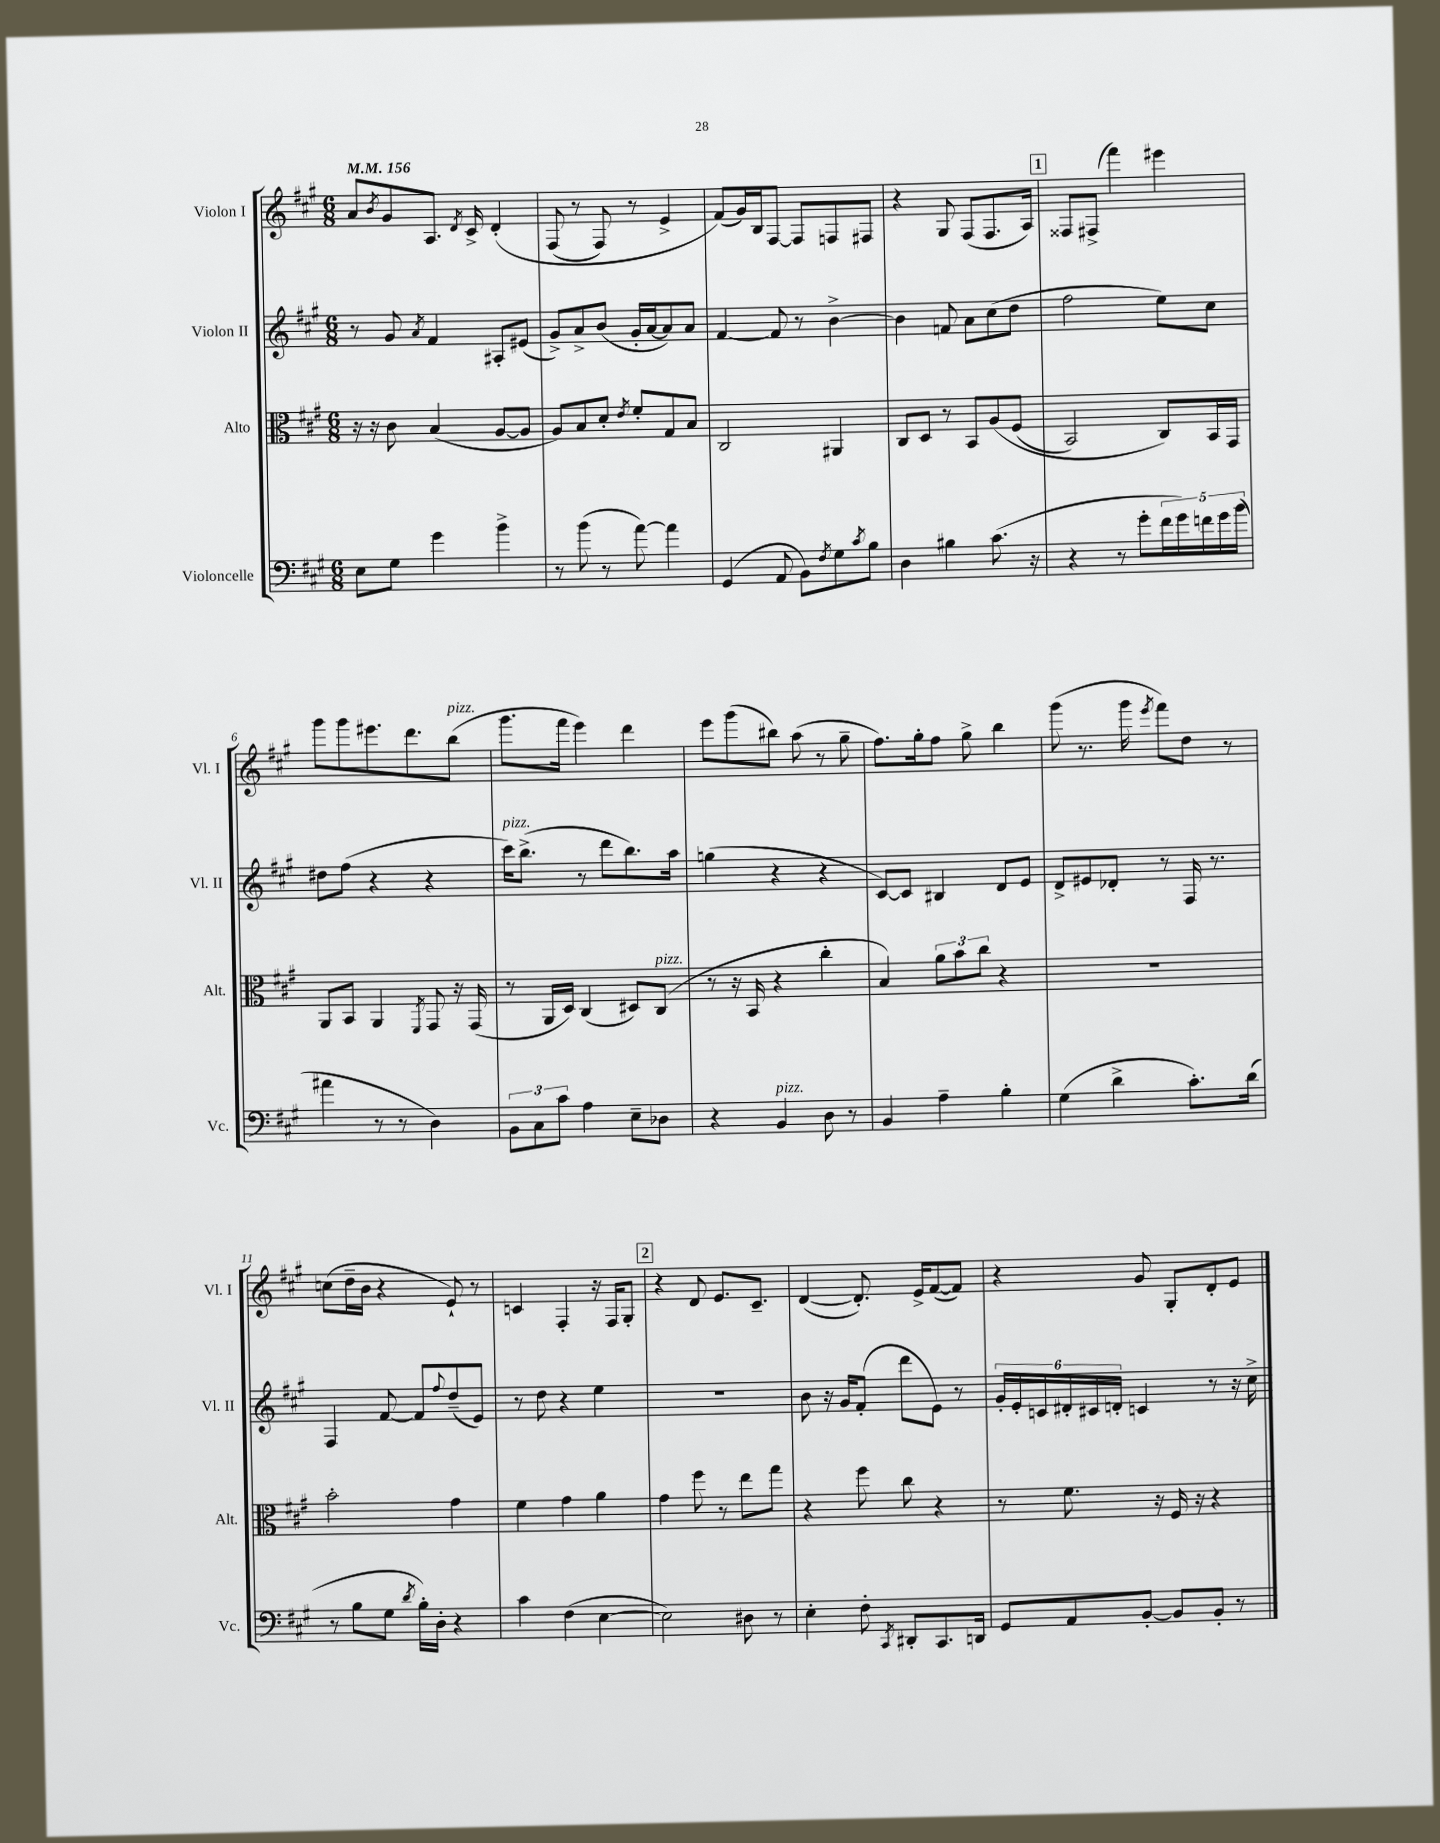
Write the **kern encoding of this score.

**kern	**kern	**kern	**kern
*part4	*part3	*part2	*part1
*staff4	*staff3	*staff2	*staff1
*I"Violoncelle	*I"Alto	*I"Violon II	*I"Violon I
*I'Vc.	*I'Alt.	*I'Vl. II	*I'Vl. I
*clefF4	*clefC3	*clefG2	*clefG2
*k[f#c#g#]	*k[f#c#g#]	*k[f#c#g#]	*k[f#c#g#]
*M6/8	*M6/8	*M6/8	*M6/8
*MM156	*MM156	*MM156	*MM156
=1	=1	=1	=1
8E\L	16r	8r	8a/L
.	16r	.	.
.	.	.	8qb/
8G#\J	8c#\	8g#/	8g#/
.	.	8qa/	.
4g#\	(4B/	4f#/	8.A/J
.	.	.	8qd/
.	.	.	16c#^/
4b^\	[8A/L	8A#X'/L	(4d'/
.	8A/J]	(8e#X/J	.
=2	=2	=2	=2
8r	8A/L)	8g#^/L)	(8F#/
(8b\	8B/	8a^/	8r
8r	8d'/J	(8b/J	8F#/)
.	8qe/	.	.
[8a\)	8f#'/L	16g#'/LL	8r
.	.	[16a/J	.
4a\]	8G#/	8a/])	4e^/
.	8B/J	8a/J	.
=3	=3	=3	=3
(4GG#/	2C#/	[4f#/	(8f#/L)
.	.	.	16g#/L)
.	.	.	16B/J
8AA/	.	8f#/]	[8F#/J
8BB\L)	.	8r	8F#/L]
8qF#/	.	.	.
8G#\	4AA#X/	[4b^\	8Fn/
8qc#/	.	.	.
8B\J	.	.	8F#X/J
=4	=4	=4	=4
4D\	8C#/L	4b\]	4r
.	8D/J	.	.
4B#X\	8r	8fn/	8G#/
.	8BB/L	8a\L	(8F#/L
(8.c#\	(8A/	(8cc#\	8.F#/
.	(8F#/J	8dd\J	.
16r	.	.	16A/Jk)
!!LO:REH:place=s1:t=1
=5	=5	=5	=5
4r	2BB/)	2ff#\	8F##X/L
.	.	.	(8F#X^/J
8r	.	.	4fff#\)
8g#'\L	.	.	.
20f#\L	8C#/L)	8ee\L)	4eee#X\
20g#\)	.	.	.
20fn\	.	.	.
.	16BB/L	8cc#\J	.
20g#\	.	.	.
.	16GG#/JJ	.	.
(20b\JJ	.	.	.
!!LO:LB:g=z
=6	=6	=6	=6
4a#X\	8AA/L	8dd#X\L	8ggg#\L
.	8BB/J	(8ff#\J	8ggg#\
8r	4AA/	4r	8.eee#X\
8r	.	.	.
.	.	.	8.ddd\
.	8qFF#/	.	.
4D\)	8GG#/	4r	.
!	!	!	!LO:TX:a:i:t=pizz.
.	16r	.	(8bb\J
.	(16GG#/	.	.
=7	=7	=7	=7
!	!	!LO:TX:a:i:t=pizz.	!
12BB\L	8r	16ccc#\KL)	8.ggg#\L
.	.	(8.bb^\J	.
12C#\	.	.	.
.	16AA/LL	.	.
12c#\J	.	.	.
.	16D/JJ)	.	16fff#\Jk
4A\	(4C#/	8r	4eee\)
.	.	8ddd\L	.
8E~\L	8D#X/L)	8.bb\)	4ddd\
!	!LO:TX:a:i:t=pizz.	!	!
8D-X\J	(8C#/J	.	.
.	.	16aa\Jk	.
=8	=8	=8	=8
4r	8r	(4ggn\	8eee\L
.	16r	.	(8ggg#\
.	16BB/	.	.
!LO:TX:a:i:t=pizz.	!	!	!
4BB/	4r	4r	8bb#X\J)
.	.	.	(8aa\
8D\	4cc#'\	4r	8r
8r	.	.	8gg#~\
=9	=9	=9	=9
4BB/	4B/)	[8c#/L)	8.ff#\L)
.	.	8c#/J]	.
.	.	.	16gg#'\k
4A~\	12a\L	4B#X/	8ff#\J
.	12b\	.	.
.	.	.	8gg#^\
.	12cc#\J	.	.
4B'\	4r	8d/L	4bb\
.	.	8e/J	.
=10	=10	=10	=10
(4G#\	2.r	8d^/L	(8ggg#\
.	.	8e#X/	8.r
4d^\	.	8d-X'/J	.
.	.	.	16ggg#\
.	.	.	8qeee/
.	.	8r	8fff#\L)
8.c#'\L)	.	16F#/	8dd\J
.	.	8.r	.
.	.	.	8r
(16d\Jk	.	.	.
!!LO:LB:g=z
=11	=11	=11	=11
8r	2b'\	4F#/	(8ccn\L
8B\L	.	.	16dd~\L
.	.	.	16b\JJ
8G#\J	.	[8f#/	4r
8qd/	.	.	.
16B'\LL)	.	8f#/L]	.
16D'\JJ	.	.	.
.	.	8qqff#/	.
4r	4g#\	(8dd~/	8e`/)
.	.	8e/J)	8r
=12	=12	=12	=12
4c#\	4f#\	8r	4cn/
.	.	8dd\	.
(4F#\	4g#\	4r	4F#'/
[4E\	4a\	4ee\	16r
.	.	.	16F#/KL
.	.	.	8G#'/J
!!LO:REH:place=s1:t=2
=13	=13	=13	=13
2E\])	4g#\	2.r	4r
.	8ff#\	.	8d/
.	8r	.	8.e/L
8D#X\	8ee\L	.	.
.	.	.	8.c#~/J
8r	8gg#\J	.	.
=14	=14	=14	=14
4E'\	4r	8b\	([4d/
.	.	16r	.
.	.	16g#/KL	.
8F#'\	8ff#\	(8f#'/J	8.d'/])
8qCC#/	.	.	.
8DD#X'/L	8cc#\	8ddd\L	.
.	.	.	16e^/KL
8.CC#/	4r	8e\J)	([8f#/
.	.	8r	8f#/J])
16DDn/Jk	.	.	.
=15	=15	=15	=15
8GG#/L	8r	24g#'/LL	4r
.	.	24e'/	.
.	.	24cn/	.
8AA/	8.f#\	24d#X'/	.
.	.	24c#X/	.
.	.	24dn'/JJ	.
[8BB'/J	.	4cn/	8g#/
.	16r	.	.
8BB/L]	16F#/	.	8G#'/L
.	16r	.	.
8BB'/J	4r	8r	8d'/
8r	.	16r	8e/J
.	.	16cc#^\	.
==	==	==	==
*-	*-	*-	*-
